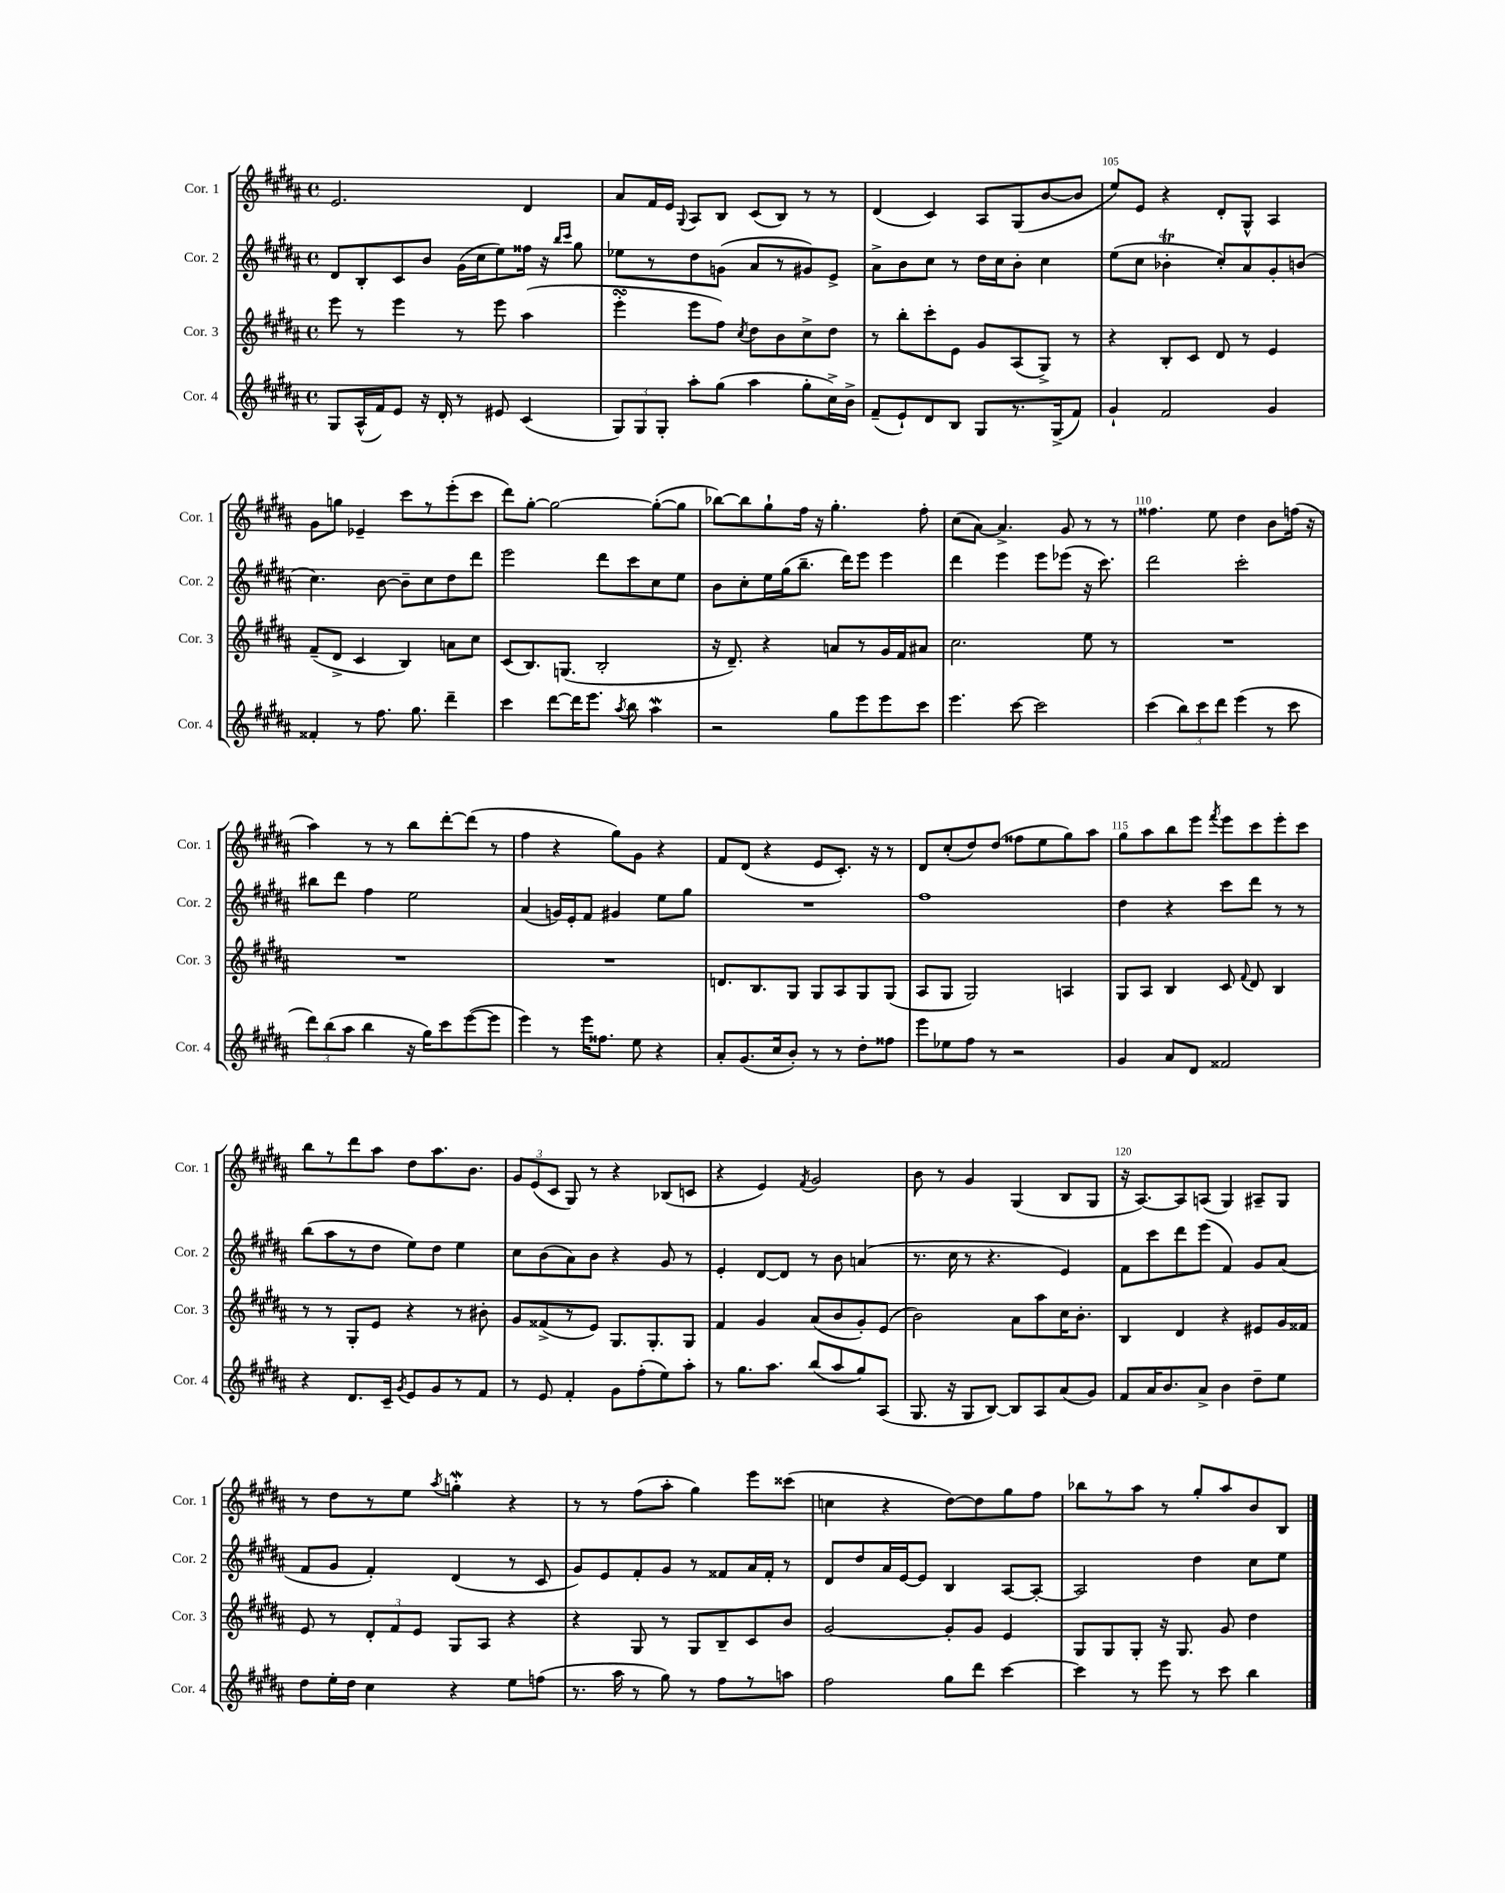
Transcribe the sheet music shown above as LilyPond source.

<<
\new StaffGroup <<
\new Staff = "s0" \with { instrumentName = "Cor. 1" shortInstrumentName = "Cor. 1" } {
    \clef treble \key b \major \defaultTimeSignature \time 4/4
    \autoBeamOff e'2. dis'4 |
    ais'8[ fis'16 e'16] \appoggiatura { gis8 } ais8[ b8] cis'8[( b8]) r8 r8 |
    dis'4( cis'4) ais8[ gis8( b'8~ b'8] |
    e''8[) e'8] r4 dis'8[-. gis8]-^ ais4 |
    gis'8[ g''8] ees'4-- cis'''8[ r8 e'''8-.( cis'''8] |
    dis'''8[) gis''8]~-. gis''2~ gis''8[~-.( gis''8] |
    bes''8[~) bes''8 gis''8-! fis''16] r16 gis''4.-. fis''8-. |
    cis''8[( ais'8]~) ais'4.-> gis'8 r8 r8 |
    fisis''4. e''8 dis''4 b'8[ f''16]( r16 |
    ais''4) r8 r8 b''8[ dis'''8~-. dis'''8]( r8 |
    fis''4 r4 gis''8[) gis'8] r4 |
    fis'8[ dis'8]( r4 e'8[ cis'8.]-.) r16 r8 |
    dis'8[ cis''8-.( dis''8) dis''8]( fisis''8[ e''8 gis''8) ais''8] |
    gis''8[ ais''8 b''8 e'''8] \acciaccatura { fis'''8 } e'''8[ cis'''8 e'''8-. cis'''8] |
    b''8[ r8 dis'''8 ais''8] dis''8[ ais''8. b'8.] |
    \tuplet 3/2 { gis'8[ e'8( cis'8] } gis8) r8 r4 bes8[( c'8] |
    r4 e'4) \acciaccatura { fis'8 } gis'2 |
    b'8 r8 gis'4 gis4( b8[ gis8] |
    r16 ais8.[~) ais8 a8]( gis4) ais8[-- gis8] |
    r8 dis''8[ r8 e''8] \acciaccatura { ais''8 } g''4-.\mordent r4 |
    r8 r8 fis''8[( ais''8]-. gis''4) e'''8[ cisis'''8]( |
    c''4 r4 dis''8[~) dis''8 gis''8 fis''8] |
    bes''8[ r8 ais''8] r8 gis''8[-. ais''8 b'8 b8] \bar "|." |
}
\new Staff = "s1" \with { instrumentName = "Cor. 2" shortInstrumentName = "Cor. 2" } {
    \clef treble \key b \major \defaultTimeSignature \time 4/4
    \autoBeamOff dis'8[ b8-. cis'8 b'8] gis'16[( cis''16 e''8) fisis''16] r16 \grace { b''16[ cis'''16] } gis''8 |
    ees''8[ r8 dis''8 g'8]( ais'8[ r8 gis'8) e'8]-> |
    ais'8[-> b'8 cis''8] r8 dis''16[ cis''16 b'8]-. cis''4 |
    e''8[( cis''8] bes'4-.\trill cis''8[-.) ais'8 gis'8-. b'8]( |
    cis''4.) b'8~ b'8[-- cis''8 dis''8 dis'''8] |
    e'''2 dis'''8[ cis'''8 cis''8 e''8] |
    b'8[ cis''8-. e''16 gis''16( b''8.]-- dis'''16[) e'''8] e'''4 |
    dis'''4 e'''4 e'''8[ ees'''8]( r16 cis'''8.) |
    dis'''2 cis'''2-. |
    bis''8[ dis'''8] fis''4 e''2 |
    ais'4( g'16[) e'16-. fis'8] gis'4 e''8[ gis''8] |
    R1 |
    fis''1 |
    dis''4 r4 cis'''8[ dis'''8] r8 r8 |
    b''8[( ais''8 r8 dis''8] e''8[) dis''8] e''4 |
    cis''8[ b'8( ais'8) b'8] r4 gis'8 r8 |
    e'4-. dis'8[~ dis'8] r8 b'8 a'4( |
    r8. cis''16 r8 r4. e'4) |
    fis'8[ cis'''8 dis'''8 e'''8]( fis'4) gis'8[ ais'8]( |
    fis'8[ gis'8] fis'4-.) dis'4( r8 cis'8 |
    gis'8[) e'8 fis'8-. gis'8] r8 fisis'8[ ais'16 fisis'16]-. r8 |
    dis'8[ dis''8 ais'16 e'16~ e'8] b4 ais8[~ ais8]~-. |
    ais2 dis''4 cis''8[ e''8] \bar "|." |
}
\new Staff = "s2" \with { instrumentName = "Cor. 3" shortInstrumentName = "Cor. 3" } {
    \clef treble \key b \major \defaultTimeSignature \time 4/4
    \autoBeamOff e'''8 r8 e'''4 r8 e'''8 ais''4( |
    e'''4-.\turn e'''8[ fis''8]) \acciaccatura { cis''8 } dis''8[ b'8 cis''8-> dis''8] |
    r8 b''8[-. cis'''8-. e'8] gis'8[ ais8( gis8]->) r8 |
    r4 b8[-. cis'8] dis'8 r8 e'4 |
    fis'8[--( dis'8]-> cis'4 b4) a'8[ cis''8] |
    cis'8[( b8.) g8.]( b2-. |
    r16 dis'8.--) r4 a'8[ r8 gis'16 fis'16 ais'8] |
    cis''2. e''8 r8 |
    R1 |
    R1 |
    R1 |
    d'8.[ b8. gis8] gis8[ ais8 gis8 gis8]( |
    ais8[ gis8] gis2) a4 |
    gis8[ ais8] b4 cis'8 \appoggiatura { fis'8 } dis'8 b4 |
    r8 r8 gis8[-. e'8] r4 r8 bis'8-. |
    gis'8[ fisis'8->( r8 e'8]) gis8.[ gis8.-. gis8] |
    fis'4 gis'4 ais'8[( b'8 gis'8-.) e'8]( |
    b'2) ais'8[ ais''8 cis''16 b'8.]-. |
    b4 dis'4 r4 eis'8[ gis'16 fisis'16] |
    e'8 r8 \tuplet 3/2 { dis'8[-. fis'8 e'8] } gis8[ ais8] r4 |
    r4 gis8 r8 gis8[ b8-- cis'8 b'8] |
    gis'2~ gis'8[-. gis'8] e'4 |
    gis8[ gis8 gis8]-. r16 gis8. gis'8 dis''4 \bar "|." |
}
\new Staff = "s3" \with { instrumentName = "Cor. 4" shortInstrumentName = "Cor. 4" } {
    \clef treble \key b \major \defaultTimeSignature \time 4/4
    \autoBeamOff gis8[ ais16-^( fis'16) e'8] r16 dis'16-. r8 eis'8 cis'4( |
    \tuplet 3/2 { gis8[) gis8 gis8]-. } ais''8[-. gis''8]( ais''4 gis''8[-. cis''16->) b'16]-> |
    fis'8[--( e'8-!) dis'8 b8] gis8[ r8. gis16->( fis'8]) |
    gis'4-! fis'2 gis'4 |
    fisis'4-. r8 fis''8. gis''8. dis'''4-- |
    cis'''4 dis'''8[~ dis'''16 e'''8.] \acciaccatura { ais''8 } b''8 ais''4\mordent |
    r2 gis''8[ e'''8 e'''8 cis'''8] |
    e'''4. cis'''8~ cis'''2 |
    cis'''4( \tuplet 3/2 { b''8[) cis'''8 dis'''8] } e'''4( r8 cis'''8 |
    \tuplet 3/2 { dis'''8[) b''8( ais''8] } b''4 r16 gis''16[) cis'''8 e'''8~( e'''8] |
    e'''4) r8 e'''16[ fisis''8.] e''8 r4 |
    ais'8[-. gis'8.( cis''16 b'8]-.) r8 r8 dis''8[-. fisis''8] |
    e'''8[ ees''8 fis''8] r8 r2 |
    gis'4 ais'8[ dis'8] fisis'2 |
    r4 dis'8.[ cis'16]-- \acciaccatura { gis'8 } e'8[ gis'8 r8 fis'8] |
    r8 e'8 fis'4-. gis'8[ fis''8-.( e''8) ais''8]-. |
    r8 gis''8.[ ais''8.] b''8[( ais''8 gis''8) ais8]( |
    gis8. r16 gis8[ b8]~) b8[ ais8 ais'8( gis'8]) |
    fis'8[ ais'16 b'8. ais'8]-> b'4 dis''8[-- e''8] |
    dis''8[ e''16-. dis''16] cis''4 r4 e''8[ f''8]( |
    r8. ais''16 r8 gis''8) r8 fis''8[ r8 a''8] |
    fis''2 gis''8[ dis'''8] cis'''4~ |
    cis'''4 r8 e'''8 r8 cis'''8 b''4 \bar "|." |
}
>>
>>
\layout { \context { \Score currentBarNumber = #102 \override BarNumber.break-visibility = ##(#f #t #t) barNumberVisibility = #(every-nth-bar-number-visible 5) } }
